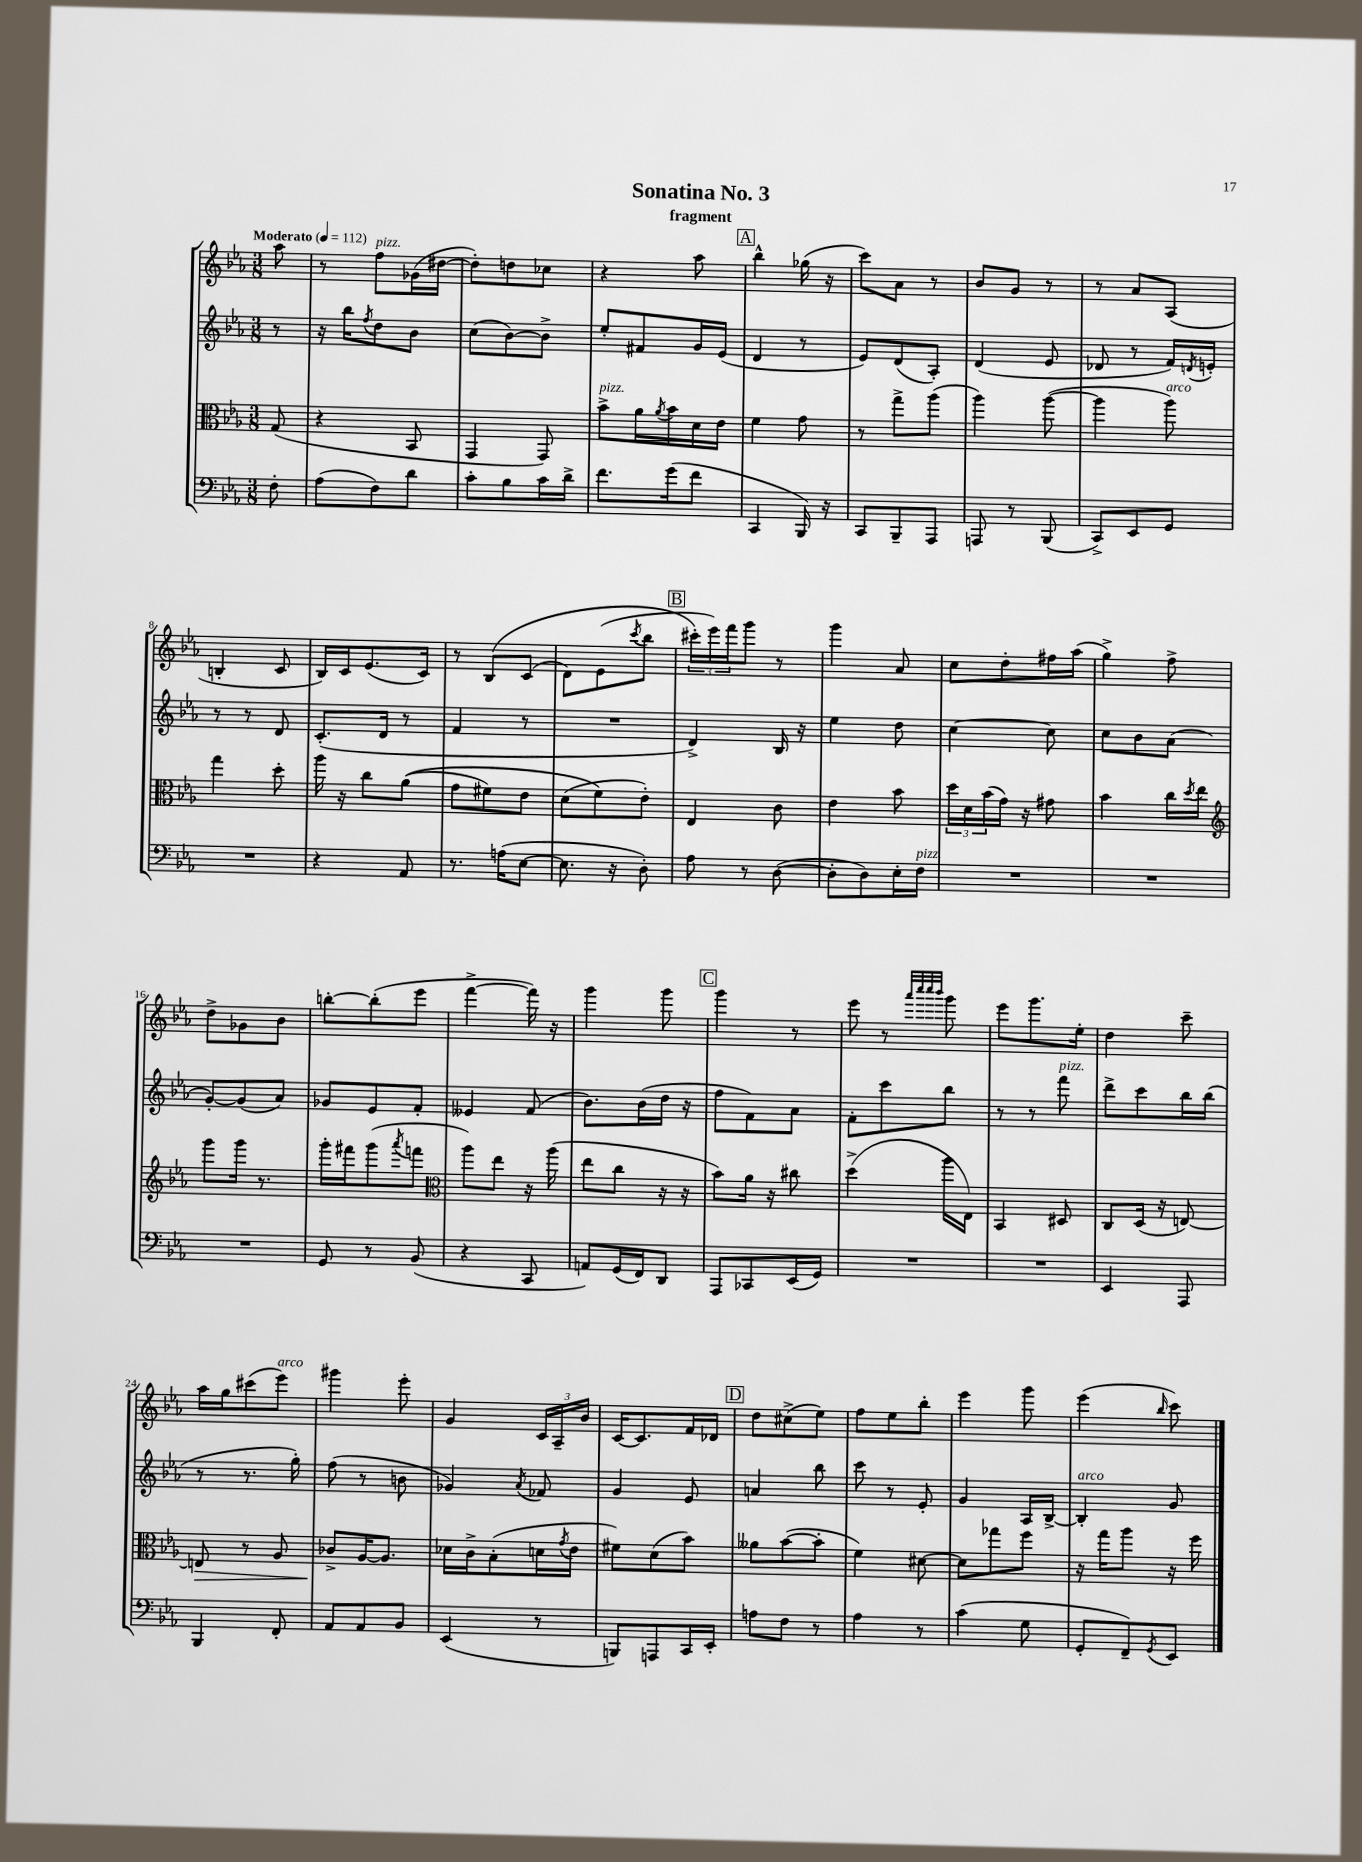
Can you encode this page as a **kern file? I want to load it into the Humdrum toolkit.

**kern	**kern	**kern	**kern
*staff4	*staff3	*staff2	*staff1
*clefF4	*clefC3	*clefG2	*clefG2
*k[b-e-a-]	*k[b-e-a-]	*k[b-e-a-]	*k[b-e-a-]
*M3/8	*M3/8	*M3/8	*M3/8
*MM112	*MM112	*MM112	*MM112
8F'	(8G	8r	8aa-
=	=	=	=
(8A-	4r	16r	8r
.	.	16bb-	.
.	.	8qff	.
8F)	.	8dd	8ff
8d	8BB-	8b-	(16g-
.	.	.	[16dd#
=	=	=	=
8c'	4GG	(8cc	8dd#'])
8B-	.	[8b-)	8dd
16c	8GG)	8b-^]	8cc-
16d^	.	.	.
=	=	=	=
8.f	8b-^	8ee-'	4r
.	16a-	8f#	.
.	8qa-	.	.
(16g	16b-	.	.
8f	16d	16g	8aa-
.	16e-	(16e-	.
=	=	=	=
4CC	4f	4d	4bb-^^
16BBB-)	8g	8r	(16gg-
16r	.	.	16r
=	=	=	=
8CC	8r	8e-)	8ccc)
8BBB-~	8gg^	(8d	8a-
8AAA-	(8aa-	8A-')	8r
=	=	=	=
8AAA	4aa-)	(4d	8b-
8r	.	.	8g
(8BBB-	([8aa-	8e-	8r
=	=	=	=
8CC^)	4aa-]	8d-	8r
8EE-	.	8r	8a-
8GG	8aa-)	16f)	(8A-
.	.	8qd	.
.	.	16e'	.
=	=	=	=
4.r	4gg	8r	4B'
.	.	8r	.
.	8dd'	8d	8c
=	=	=	=
4r	16aa-	(8.c'	16B-)
.	16r	.	16c
.	8cc	.	(8.e-
.	.	16d	.
8AA-	&((8a-	8r	.
.	.	.	16c)
=	=	=	=
8.r	8g	4f	8r
.	8f#)	.	&(8B-
(16A	.	.	.
[8E-	8e-	8r	(8c
=	=	=	=
8.E-]	(8d	4.r	8d)
.	8f&)	.	(8e-
16r	.	.	.
.	.	.	8qccc
8D')	8e-')	.	8bb-
=	=	=	=
8A-	4E-	4d^)	24ccc#'&)
.	.	.	24eee-)
.	.	.	24fff
8r	.	.	8ggg
([8D	8c	16B-	8r
.	.	16r	.
=	=	=	=
8D']	4e-	4ee-	4ggg
8D)	.	.	.
16E-'	8b-	8dd	8a-
16F	.	.	.
=	=	=	=
4.r	24dd	[4cc	8cc
.	24d	.	.
.	(24b-	.	.
.	16g)	.	8dd'
.	16r	.	.
.	8g#	8cc]	16ff#
.	.	.	(16aa-
=	=	=	=
4.r	4b-	8cc	4gg^)
.	.	8b-	.
.	16cc	(8a-	8ff^
.	8qdd	.	.
.	16ee-	.	.
=	=	=	=
*	*clefG2	*	*
4.r	8ggg	[8g')	8dd^
.	16ggg	(8g]	8g-
.	8.r	.	.
.	.	8a-)	8b-
=	=	=	=
8GG	16ggg'	8g-	[8bb'
.	16fff#	.	.
8r	(8ggg	8e-	(8bb']
.	8qaaa-	.	.
(8BB-	8fff	8f'	8eee-
=	=	=	=
*	*clefC3	*	*
4r	8aa-)	4e--	[4fff^
.	8ee-	.	.
8CC	16r	(8f	16fff])
.	(16aa-	.	16r
=	=	=	=
8AA)	8ee-	8.b-)	4ggg
(16GG	8cc	.	.
16FF)	.	(16b-	.
8DD	16r	16dd	8ggg
.	16r	16r	.
=	=	=	=
8AAA-	8b-)	8ff	4ggg
8CC-	16a-	8f)	.
.	16r	.	.
(16EE-	8cc#	8a-	8r
16GG)	.	.	.
=	=	=	=
4.r	(4dd^	8f'	8eee-
.	.	8ccc	8r
.	.	.	32qqaaa-
.	.	.	32qqcccc
.	.	.	32qqcccc
.	.	.	32qqbbb-
.	16aa-	8bb-	8ggg
.	16E-)	.	.
=	=	=	=
4.r	4BB-	8r	8eee-
.	.	8r	8.ggg
.	8D#	8fff	.
.	.	.	16ee-'
=	=	=	=
4EE-	8C	8ddd^	4dd
.	(16D	8ccc	.
.	16r	.	.
8AAA-	[8E)	16bb-	8ccc~
.	.	(16bb-	.
=	=	=	=
4BBB-	8E]	8r	16aa-
.	.	.	16gg
.	8r	8.r	(8ccc#
8FF'	8A-	.	8eee-)
.	.	16gg')	.
=	=	=	=
8AA-	8c-^	(8ff	4ggg#
8AA-	[16A-	8r	.
.	8.A-]	.	.
8BB-	.	8b	8eee-'
=	=	=	=
(4EE-	16d-	4g-)	4g
.	16c^	.	.
.	(8B-'	.	.
.	.	8qa-	.
8r	16d	8f-	24c
.	.	.	24A-~
.	8qg	.	.
.	16e-	.	.
.	.	.	24b-
=	=	=	=
8BBB)	8f#)	4g	[16c
.	.	.	8.c]
8AAA	(8d	.	.
16CC	8b-)	8e-	16f
16EE-'	.	.	16d-
=	=	=	=
8A	8a--	4a	8dd
8F	([8b-	.	(8cc#^
8r	8b-']	8bb-	8ee-)
=	=	=	=
4A-	4f)	8ccc	8ff
.	.	8r	8ee-
8r	[8d#	8e-'	8bb-'
=	=	=	=
(4c	8d#]	4g	4eee-
.	8gg-	.	.
8G	8ff	16A-	8ggg
.	.	[16B-^	.
=	=	=	=
8GG'	16r	4B-']	(4eee-
.	16gg	.	.
8FF~)	8aa-	.	.
8qGG	.	.	16qqbb-
8EE-	16r	8g	8ccc)
.	16ff	.	.
==	==	==	==
*-	*-	*-	*-
